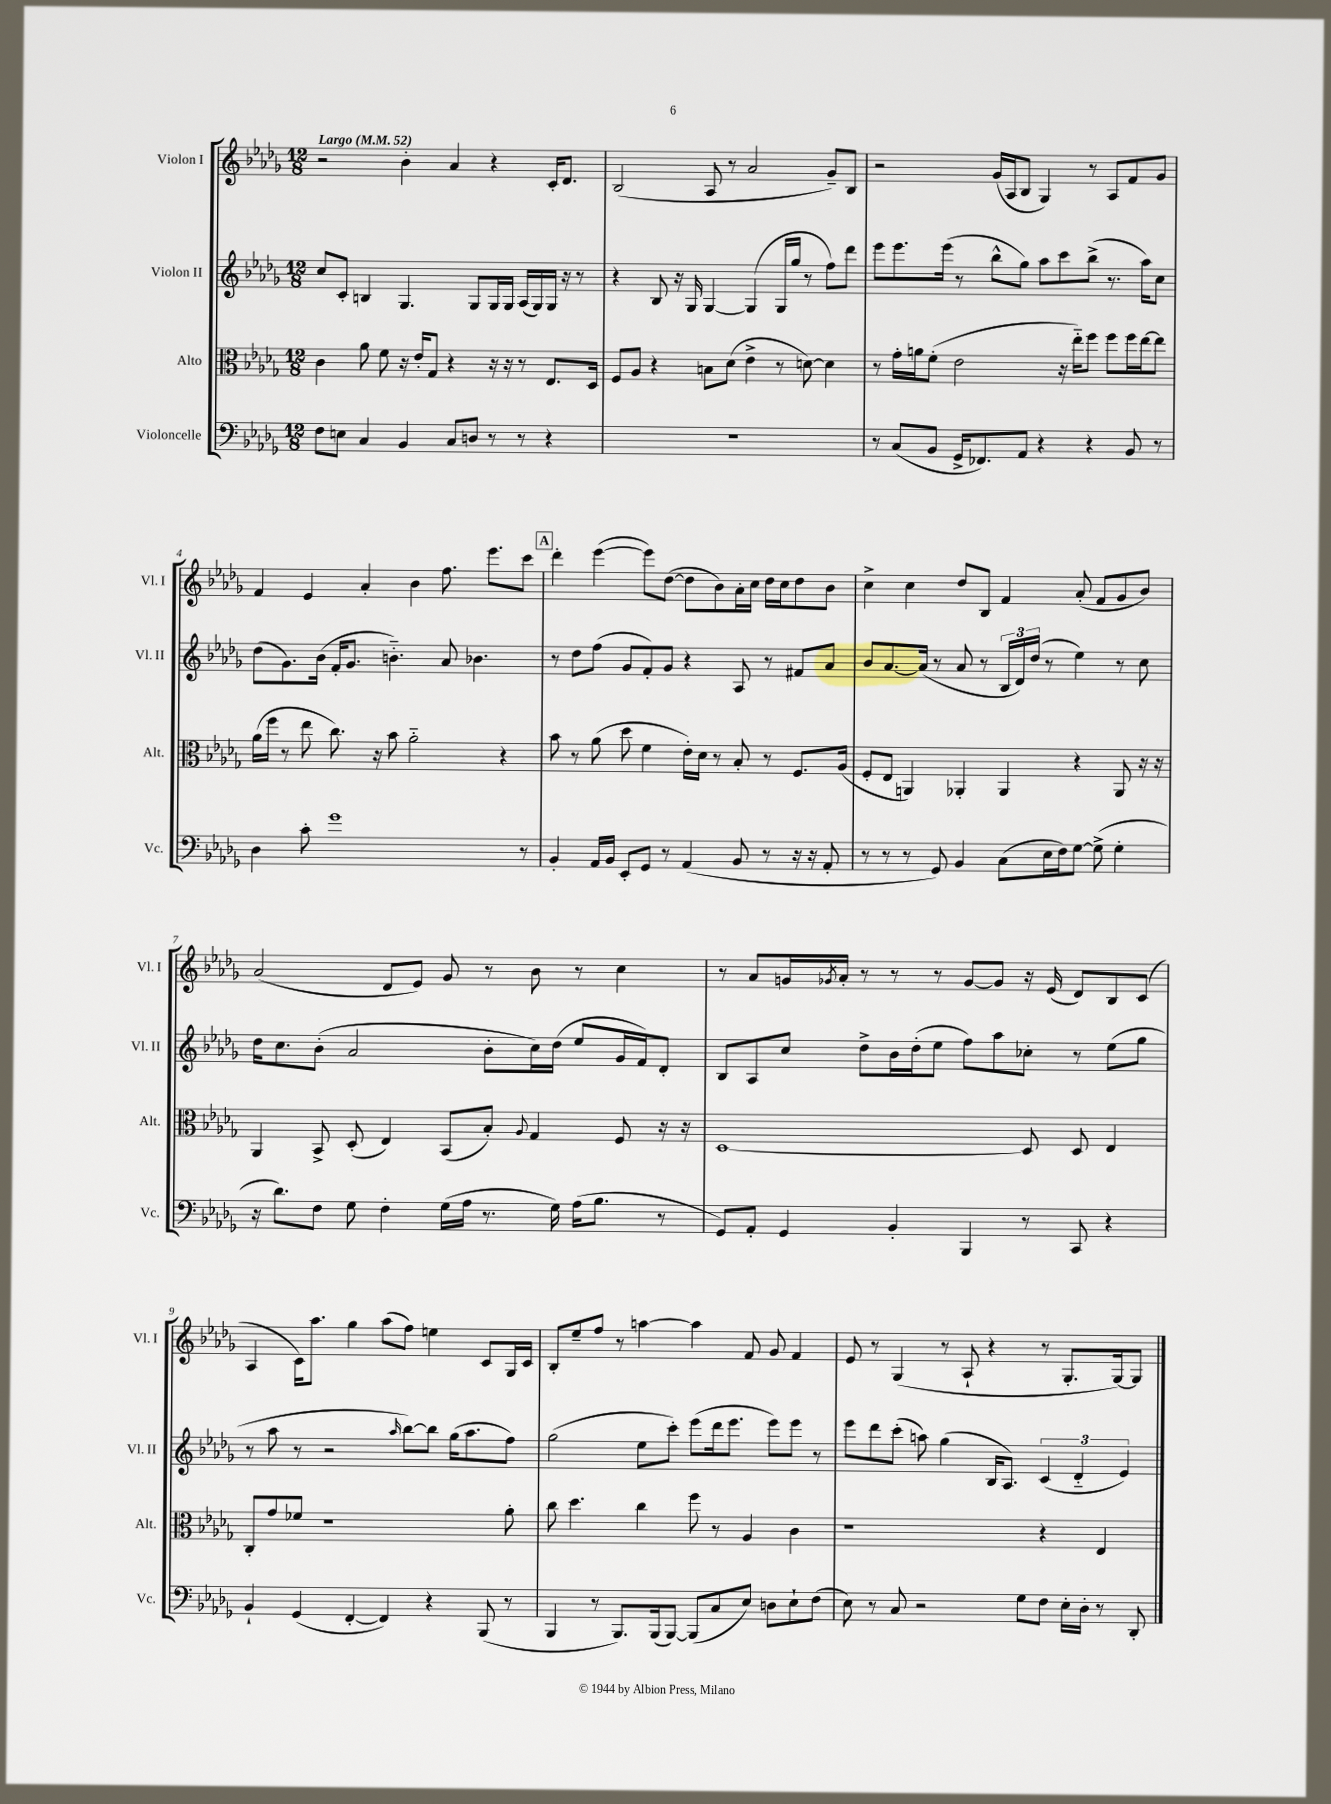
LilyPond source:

<<
\new StaffGroup <<
\new Staff = "s0" \with { instrumentName = "Violon I" shortInstrumentName = "Vl. I" } {
    \clef treble \key des \major \numericTimeSignature \time 12/8 \tempo "Largo" 4 = 52
    r2 bes'4-. aes'4 r4 c'16-. des'8. |
    bes2( aes8 r8 aes'2 ges'8--) bes8 |
    r2 ges'16( aes16 bes8 ges4) r8 aes8 f'8 ges'8 |
    f'4 ees'4 aes'4-. bes'4 f''8. ees'''8. c'''8 |
    \mark \markup { \box "A" } des'''4-. ees'''4~( ees'''8) des''8~( des''8 bes'8) aes'16-. c''16 des''16 c''16 des''8 bes'8 |
    c''4-> c''4 des''8 bes8 f'4 aes'8-.( f'8 ges'8 bes'8) |
    aes'2( des'8 ees'8) ges'8 r8 bes'8 r8 c''4 |
    r8 aes'8 g'16 \acciaccatura { ges'8 } aes'16-. r8 r8 r8 ges'8~ ges'8 r16 ees'16( des'8) bes8 c'8( |
    aes4 c'16) aes''8. ges''4 aes''8( f''8) e''4 c'8 ges16 c'16 |
    bes8-. ees''8-- f''8 r8 a''4~ a''4 f'8 ges'8 f'4 |
    ees'8 r8 ges4( r8 aes8-! r4 r8 ges8.-. ges16~) ges8 \bar "|." |
}
\new Staff = "s1" \with { instrumentName = "Violon II" shortInstrumentName = "Vl. II" } {
    \clef treble \key des \major \numericTimeSignature \time 12/8
    c''8 c'8-. b4 ges4. ges8 ges16 ges16 aes16( ges16) ges16 r16 r8 |
    r4 bes8 r16 ges16 ges4~ ges4( ges16 ges''16 r8 f''8) des'''8 |
    ees'''8 ees'''8. ees'''16( r8 bes''8-^ ges''8) aes''8 c'''8 bes''8->( r8. aes''16) c''8 |
    des''8( ges'8.) bes'16( f'16-. ges'8. b'4.-_) aes'8 bes'4. |
    \mark \markup { \box "A" } r8 des''8 f''8( ges'8 f'8-.) ges'8 r4 aes8 r8 fis'8 aes'8 |
    bes'8 aes'8.~ aes'16( r8 aes'8 r8 \tuplet 3/2 { bes16 des'16) des''16( } r8 ees''4) r8 c''8 |
    des''16 c''8. bes'8-.( aes'2 bes'8-. c''16) des''16( ees''8 ges'16 f'16) des'8-. |
    bes8 aes8 c''8 des''8-> bes'16 des''16-.( ees''8 f''8) aes''8 ces''8-. r8 ees''8( ges''8 |
    r8 aes''8 r8 r2 \grace { aes''16 } bes''8~) bes''8 ges''16( aes''8. f''8) |
    ges''2( ees''8 c'''8-.) ees'''8( des'''16 ees'''8. ees'''8) ees'''8 r8 |
    ees'''8 des'''8 c'''8-.( a''8) ges''4( bes16 aes8.) \tuplet 3/2 { c'4( des'4-_ ees'4) } \bar "|." |
}
\new Staff = "s2" \with { instrumentName = "Alto" shortInstrumentName = "Alt." } {
    \clef alto \key des \major \numericTimeSignature \time 12/8
    c'4 aes'8 f'8 r16 ees'16-. ges8 r4 r16 r16 r8 ees8. des16 |
    f8 aes8 r4 b8 des'8( ees'4-> r8 d'8~) d'4 |
    r8 ges'16-. a'16 f'8-.( ees'2 r16 ees''16-_) f''8 f''8 f''16 ees''16~ ees''8 |
    aes'16( f''16 r8 ees''8 c''8.) r16 bes'8 aes'2-_ r4 |
    \mark \markup { \box "A" } bes'8 r8 aes'8( des''8 f'4 ees'16-.) des'16 r8 bes8-. r8 f8. aes16( |
    f8-. ees8 a,4) aes,4-. aes,4 r4 aes,8 r16 r16 |
    aes,4 bes,8-> des8-.( ees4) bes,8( bes8-.) \appoggiatura { aes8 } ges4 f8 r16 r16 |
    des1~ des8 des8 ees4 |
    c8-. ges'8 fes'8 r1 aes'8-. |
    c''8 des''4. c''4 f''8 r8 aes4 c'4 |
    r1 r4 ees4 \bar "|." |
}
\new Staff = "s3" \with { instrumentName = "Violoncelle" shortInstrumentName = "Vc." } {
    \clef bass \key des \major \numericTimeSignature \time 12/8
    f8 e8 c4 bes,4 c8 d8 r8 r8 r4 |
    R1. |
    r8 c8( bes,8 ges,16-> fes,8.) aes,8 r4 r4 bes,8 r8 |
    des4 c'8-. ges'1 r8 |
    \mark \markup { \box "A" } bes,4-. aes,16 bes,16 ees,8-. ges,8 r8 aes,4( bes,8 r8 r16 r16 aes,8-. |
    r8 r8 r8 ges,8) bes,4 c8( ees16 f16) ges8~ ges8->( ges4-. |
    r16 des'8.) f8 ges8 f4-. ges16( aes16 r8. ges16) aes16( bes8. r8 |
    ges,8) aes,8-. ges,4 bes,4-. bes,,4 r8 c,8 r4 |
    bes,4-! ges,4( f,4~-. f,4) r4 bes,,8( r8 |
    bes,,4 r8 bes,,8.) bes,,16( bes,,8~) bes,,8( c8 ees8) d8 ees8-! f8( |
    ees8) r8 c8 r2 ges8 f8 ees16-. des16-. r8 des,8-. \bar "|." |
}
>>
>>
